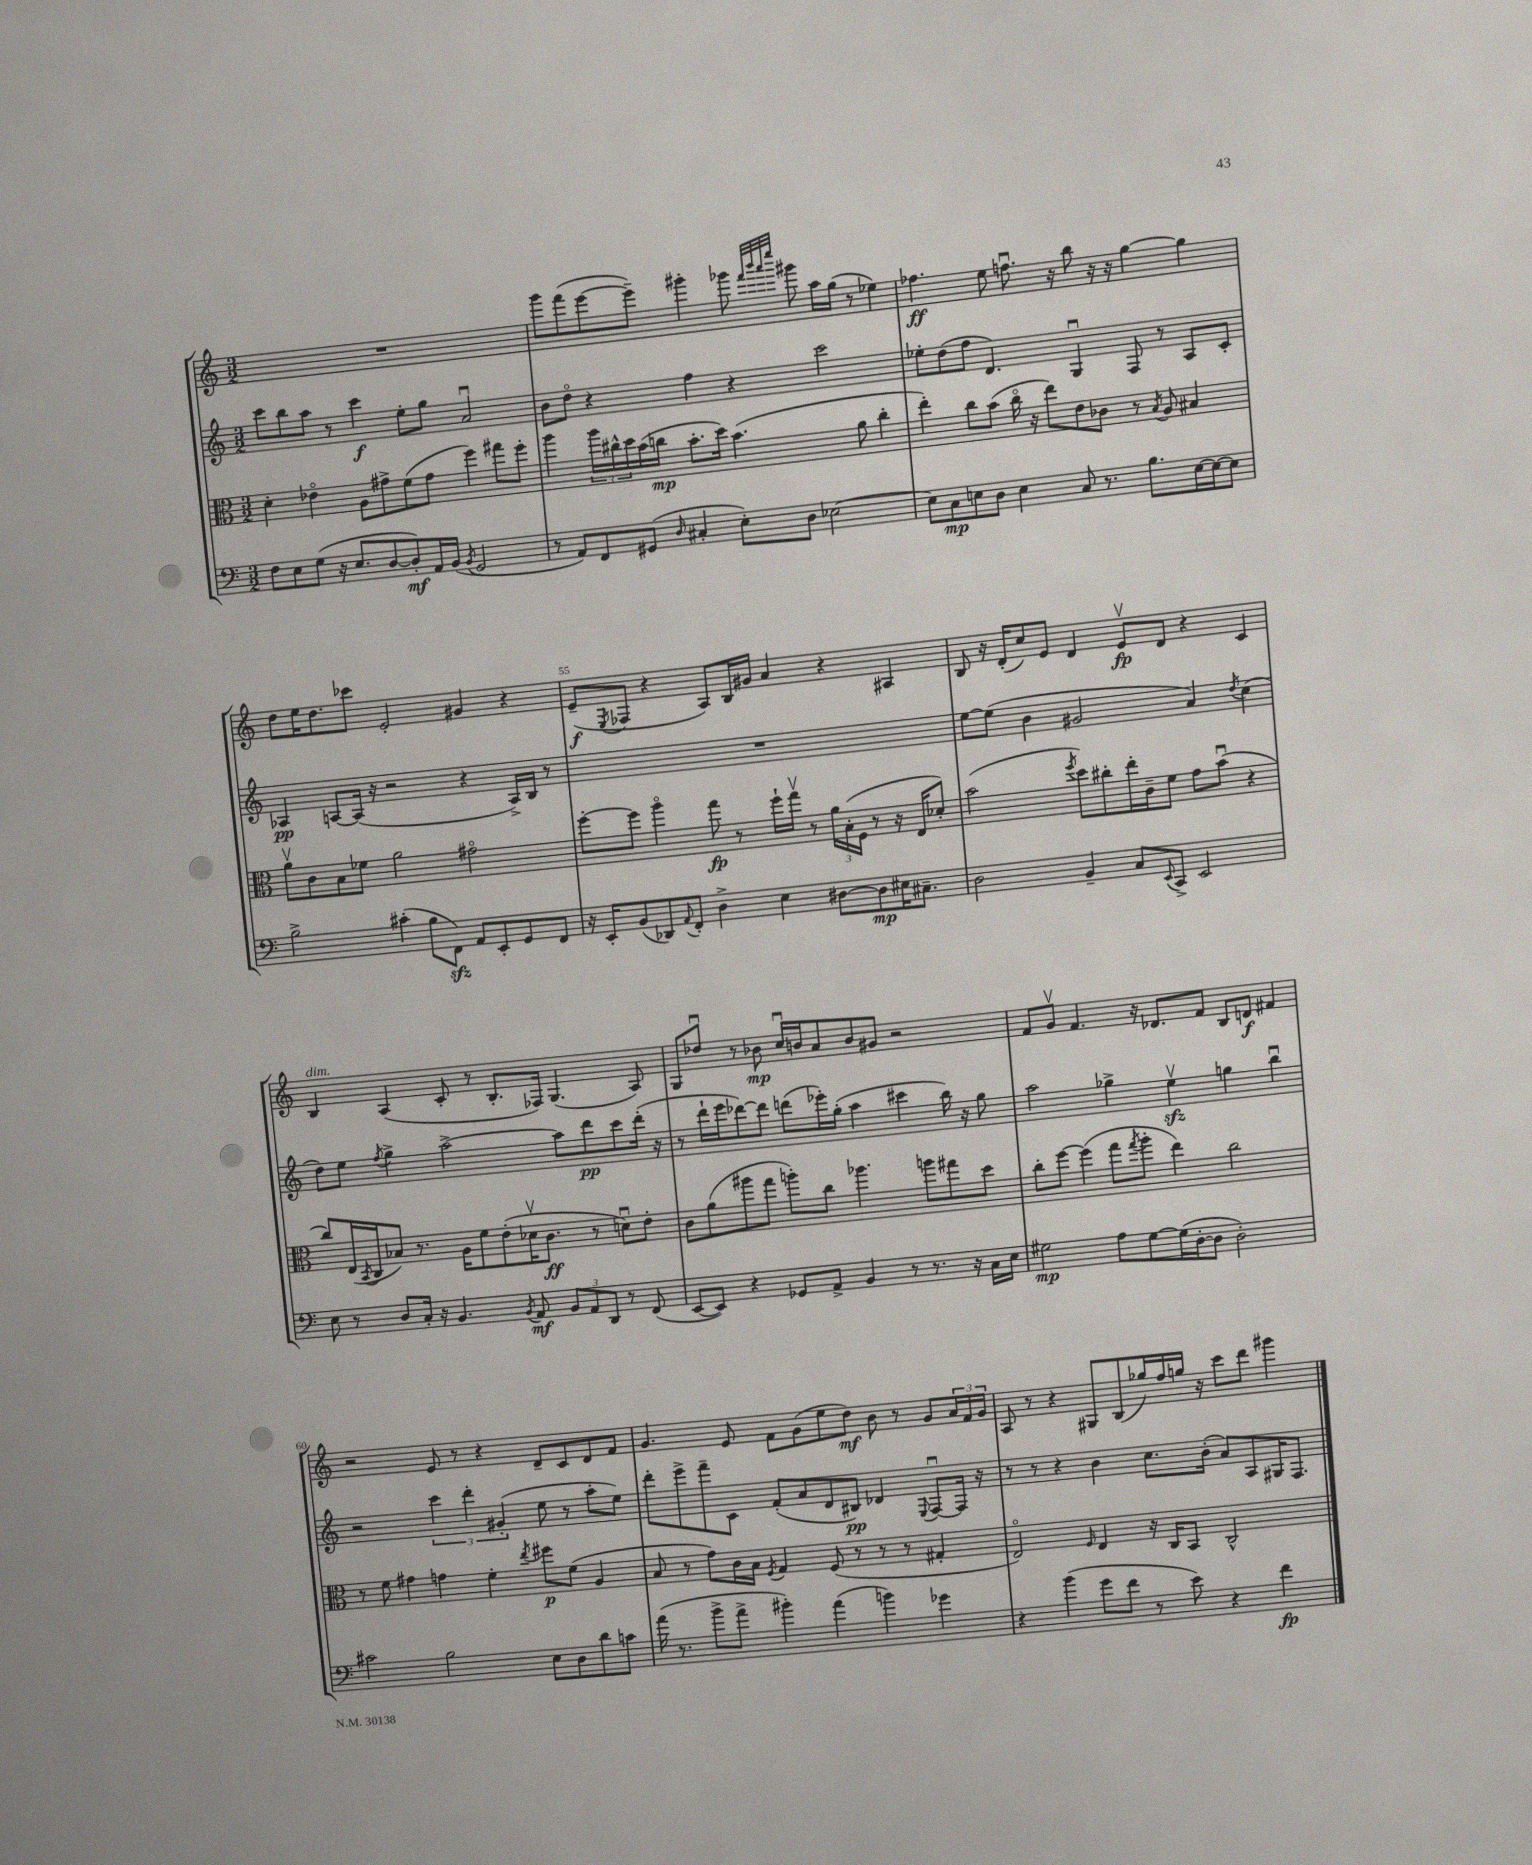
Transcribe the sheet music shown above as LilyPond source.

<<
\new StaffGroup <<
\new Staff = "s0" {
    \clef treble \key c \major \numericTimeSignature \time 3/2
    R1. |
    g'''8 f'''8( e'''8~ e'''8--) gis'''4-. ges'''8 \grace { f'''32 b'''32 a'''32 e''''32 } gis'''8 a''16 g''16( r8 ees''4) |
    fes''4.\ff e''8 f''8.\downbow r16 b''8 r16 r16 g''4~ g''4 |
    d''8 e''16 d''8. ces'''8 e'2-. gis'4 r4 |
    e'8--\f( \acciaccatura { e8 } fes8 r4 a8) b16 gis'16 a'4 r4 ais4 |
    b8 r16 d'16-.( c''8) e'8 d'4 e'8\upbow\fp d'8 r4 c'4 |
    b4^\markup { \italic "dim." } a4( c'8-. r8 b8.-. fes16) g4.( a8) |
    g8 des''8\downbow r8 bes'8\mp c''16\downbow b'16 a'8 b'8 gis'8 r2 |
    f'8 g'8\upbow f'4. r16 des'8. f'8 b8 d'8\f fis'4 |
    r2 e'8 r8 r4 d'8-- c'8 d'8 f'8 |
    g'4. e'8 f'8 g'8( e''8 d''8\mf) b'8 r8 g'8 \tuplet 3/2 { a'16 f'16 g'16 } |
    a8 r8 r4 gis8 b8( ges''16) f''16 g''16 r16 c'''8 d'''8 gis'''4 \bar "|." |
}
\new Staff = "s1" {
    \clef treble \key c \major \numericTimeSignature \time 3/2
    c'''8 b''8 a''8 r8 c'''4\f e''8-. g''8 a'2\downbow |
    b'8 d''8\flageolet r4 f''4 r4 c'''2 |
    ees''8-. d''8( f''8 d'4.) g4\downbow f8 r8 a8 c'8-. |
    aes4\pp a8~ a16( r16 r2 r4 a16->) b16 r8 |
    R1. |
    e''8~ e''8( b'4 gis'2 a'4) \acciaccatura { d''8 } c''4( |
    d''8) e''8 \acciaccatura { f''8 } g''4-> a''2~-> a''8 d'''8\pp c'''8 d'''16-.( r16 |
    r8 d'''16-! e'''16 des'''8~) des'''8 d'''8( ees'''16-.) g''16-.( a''4 cis'''4 b''16) r16 g''8 |
    a''2 ges''4-> e''4\upbow\sfz g''4 b''4\downbow |
    r2 \tuplet 3/2 { c'''4 d'''4-. gis'4-.( } e''8 r8 a''8-. e''8) |
    d'''8-. e'''8-> f'''8-- c'8 f'8-.( a'8 d'8 bis8\pp) des'4 \appoggiatura { e8 } f8~\downbow f16 r16 |
    r8 r8 r4 b'4 c''8. b'16-.( a'8) a8 gis16 f8. \bar "|." |
}
\new Staff = "s2" {
    \clef alto \key c \major \numericTimeSignature \time 3/2
    d'4-. ees'4\flageolet a8 gis'8-> f'8( gis'8 f''4) gis''8 f''8-. |
    a''4 \tuplet 3/2 { a''16 cis''16-^ d''16 } b'16( c''16\mp b'8.-. d''16) b'4.( a'8 c''4-. |
    e''4-.) c''8 b'8( c''16\flageolet r16 e''8) e'8 ces'8 r8 \acciaccatura { b8 } a8 bis4 |
    a'8\upbow c'8 b8 fes'8 a'2 gis'2\flageolet |
    f''8~-. f''8 a''4\flageolet g''8\fp r8 f''16-! g''16\upbow r8 \tuplet 3/2 { a'16 b16-.( f16 } r8 r16 e16 des'8-.) |
    b'2( \acciaccatura { f''8 } d''8) cis''8-. e''16-. c'16-- f'8 g'8 b'8\downbow( r4 |
    c''8) e16( \acciaccatura { b,8 } c16 bes8) r8. a16 f'8 e'8-.( des'16\upbow c'8.\ff r8 d'8\downbow) e'8-. |
    c'8 a'8( ais''8 g''8 a''8-.) c''8 aes''4. a''8 gis''8 d''8 |
    c''8-. f''8~ f''4( g''8 \acciaccatura { g''8 } a''8-. e''4) c''2 |
    r8 f'8 gis'4 g'4 f'4-. \acciaccatura { e''8 } fis''8\p f'8( a4 |
    b8 r8 g'8) c'16 b16 \acciaccatura { f8 } g4 f8( r8 r8 r8 gis4-. |
    e2\flageolet) \grace { f16 } e4 r16 c16 b,8 c2-^ \bar "|." |
}
\new Staff = "s3" {
    \clef bass \key c \major \numericTimeSignature \time 3/2
    f8 e8 g8( r16 e8. d8~ d8-.\mf) a,16 b,16( \acciaccatura { b,8 } g,2 |
    r8 a,8) f,8 gis,8( \grace { d16 } cis4-. e8-.) d8 ees2~ |
    ees8 c8\mp e8 d8 e4 c8 r8. b8. e16~ e16~ e8 |
    b2-> cis'4-.( b8 f,8\sfz) a,8 e,8-. g,8 f,8 |
    r16 e,16-. b,8( des,8) \appoggiatura { a,8 } f,8-. d4-> e4 dis8~ dis8\mp eis16 cis8.-- |
    d2 b,4-- c8 \appoggiatura { e,8 } c,8-> e,2 |
    e8 r8 d8 c16-. r16 b,4. \acciaccatura { b,8 } a,8\mf \tuplet 3/2 { b,8 a,8 d,8 } r8 f,8( |
    e,8~ e,8) r4 ges,8 a,8-> b,4 r8 r8. r16 c16 e16 |
    gis2\mp a8 gis8~ gis16( d16~-. d8 d2-.) |
    cis'2 b2 e8 d8 d'8 c'8 |
    a'16( r8. b'8-> a'8-> bis'4-.) a'4( b'4) ges'4 |
    r4 b'4( g'8 f'8 r8 e'8) r4 f'4\fp \bar "|." |
}
>>
>>
\layout { \context { \Score currentBarNumber = #51 \override BarNumber.break-visibility = ##(#f #t #t) barNumberVisibility = #(every-nth-bar-number-visible 5) } }
